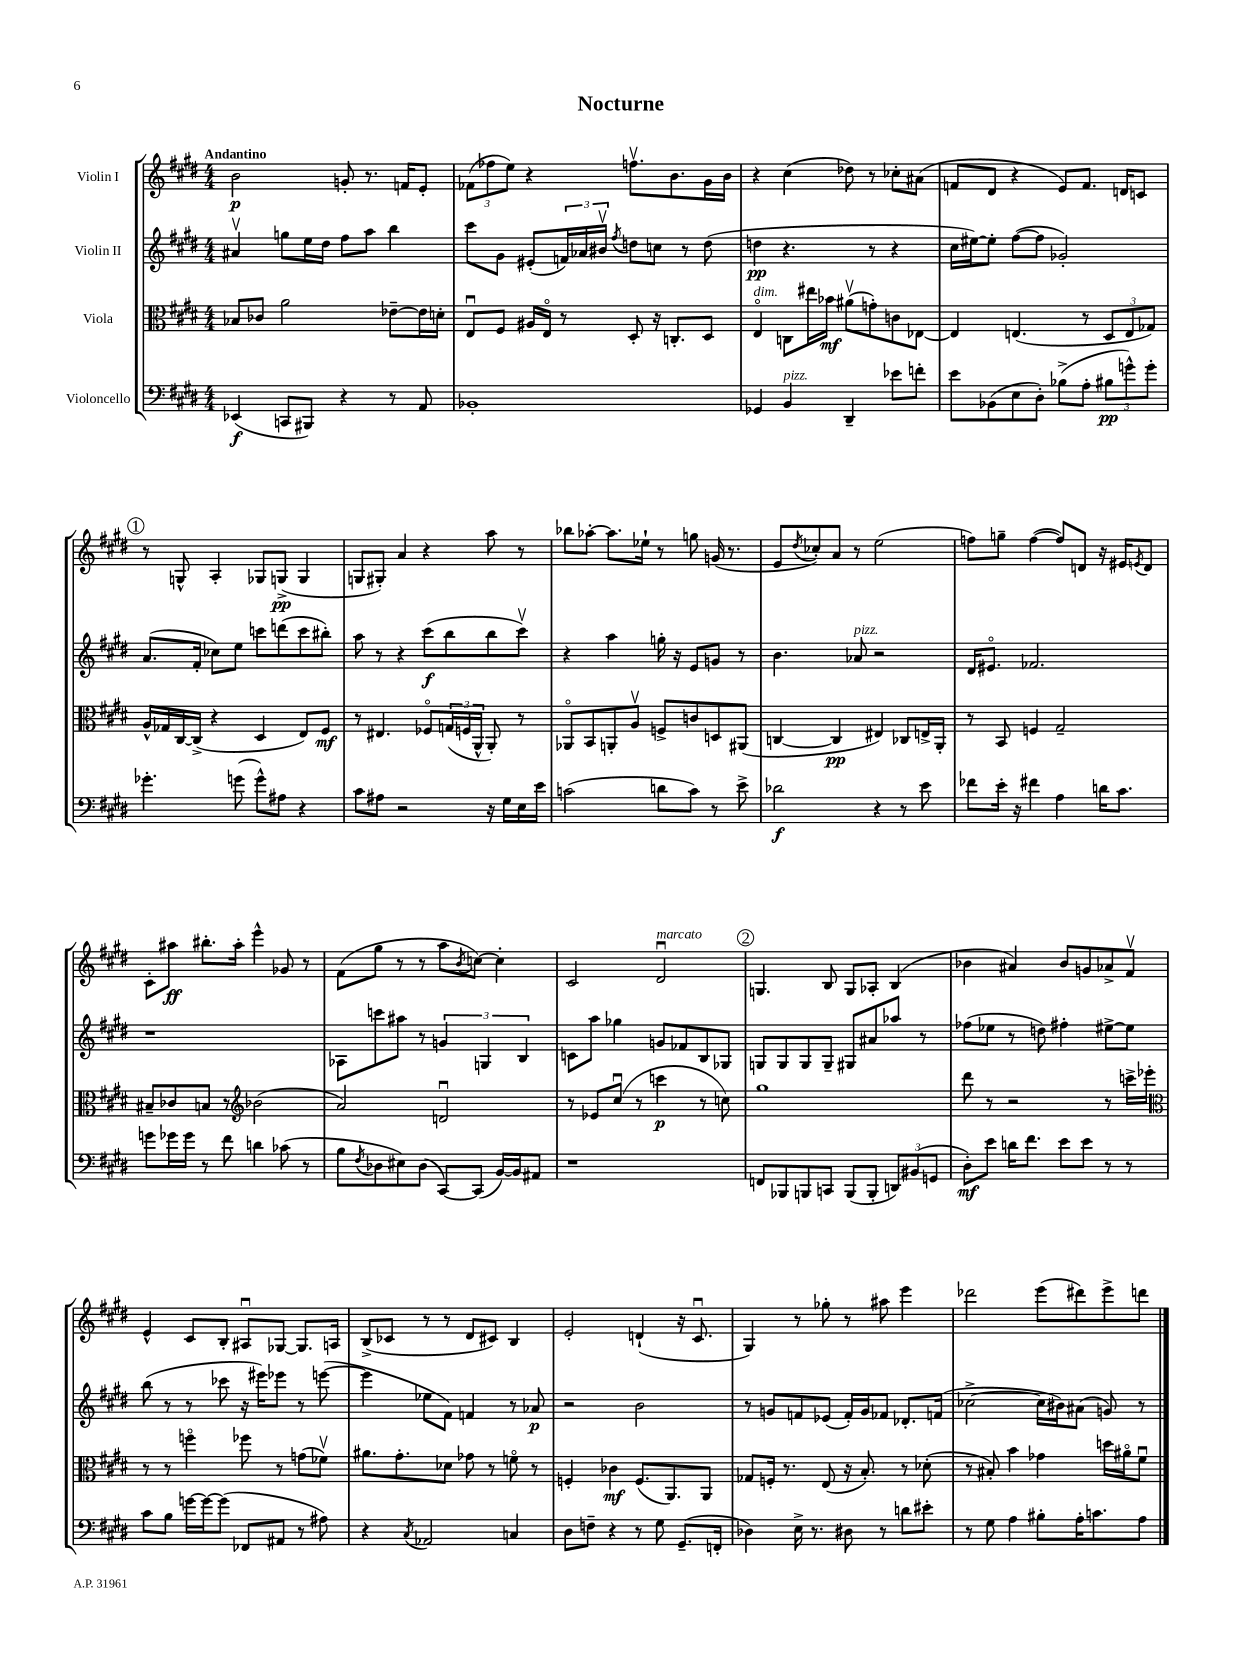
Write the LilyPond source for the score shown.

\header { title = "Nocturne" }
<<
\new StaffGroup <<
\new Staff = "s0" \with { instrumentName = "Violin I" } {
    \clef treble \key e \major \numericTimeSignature \time 4/4 \tempo "Andantino"
    b'2\p g'8-. r8. f'16 e'8-. |
    \tuplet 3/2 { fes'8( fes''8 e''8) } r4 f''8.\upbow b'8. gis'16 b'16 |
    r4 cis''4( des''8) r8 ces''8-. ais'8( |
    f'8 dis'8 r4 e'8) f'8. d'16 c'8 |
    \mark \markup { \circle "1" } r8 g8-^ a4-. ges8 g8->\pp( g4 |
    g8 gis8-.) a'4 r4 a''8 r8 |
    bes''8 aes''8~-. aes''8. ees''16-! r8 g''8 g'16( r8. |
    e'8 \acciaccatura { dis''8 } ces''8-.) a'8 r8 e''2( |
    f''8) g''8-- f''4~( f''8) d'8 r16 eis'16 \acciaccatura { e'8 } d'8 |
    cis'8-. ais''8\ff bis''8.-. ais''16-. e'''4-^ ges'8 r8 |
    fis'8( gis''8 r8 r8 a''8 \acciaccatura { b'8 } c''8~) c''4-. |
    cis'2 dis'2\downbow^\markup { \italic "marcato" } |
    \mark \markup { \circle "2" } g4. b8 g8 aes8-. b4( |
    bes'4 ais'4) bes'8 g'8 aes'8-> fis'8\upbow |
    e'4-^ cis'8 b8-. ais8\downbow ges8~ ges8. a16 |
    b8->( ces'8 r8 r8 dis'8 cis'8) b4 |
    e'2-. d'4-!( r16 cis'8.\downbow |
    gis4) r8 ges''8-. r8 ais''8 e'''4 |
    des'''2 e'''8( dis'''8) e'''8-> d'''8 \bar "|." |
}
\new Staff = "s1" \with { instrumentName = "Violin II" } {
    \clef treble \key e \major \numericTimeSignature \time 4/4
    ais'4\upbow g''8 e''16 dis''16 fis''8 a''8 b''4 |
    cis'''8 gis'8 eis'8-.( \tuplet 3/2 { f'16) aes'16 bis'16\upbow } \acciaccatura { fis''8 } d''8 c''8 r8 d''8( |
    d''4\pp r4. r8 r4 |
    cis''16 eis''16~) eis''8-. fis''8~( fis''8 ges'2-.) |
    \mark \markup { \circle "1" } a'8.( fis'16-. ces''8) e''8 c'''8 d'''8( c'''8 bis''8-.) |
    a''8 r8 r4 cis'''8\f( b''8 b''8 cis'''8\upbow) |
    r4 a''4 g''16-. r16 e'8 g'8 r8 |
    b'4. aes'8^\markup { \italic "pizz." } r2 |
    dis'16 eis'8.\flageolet fes'2. |
    r1 |
    aes8 c'''8 ais''8 r8 \tuplet 3/2 { g'4 g4 b4 } |
    c'8 a''8 ges''4 g'8 fes'8 b8 ges8 |
    \mark \markup { \circle "2" } g8 g8 g8 g8-- gis8 ais'8 aes''8 r8 |
    fes''8( ees''8 r8 d''8) fis''4-. eis''8~-> eis''8 |
    b''8( r8 r8 ces'''8 r16 eis'''16) ees'''8 r8 e'''8~( |
    e'''4 ees''8 fis'8) f'4 r8 aes'8\p |
    r2 b'2 |
    r8 g'8 f'8 ees'8( f'16-.) g'16 fes'8 des'8.-. f'16( |
    ces''2~-> ces''16 bis'16) ais'8( g'8) r8 \bar "|." |
}
\new Staff = "s2" \with { instrumentName = "Viola" } {
    \clef alto \key e \major \numericTimeSignature \time 4/4
    bes8 ces'8 a'2 ees'8~-- ees'16 d'16-. |
    e8\downbow fis8 ais16 e16\flageolet r8 dis8-. r16 c8.-. dis8 |
    e4\flageolet^\markup { \italic "dim." } c8 eis''16 bes'16\mf ais'8\upbow( g'8-.) c'8 ees8~ |
    ees4 e4.( r8 \tuplet 3/2 { dis8 e8 ges8) } |
    \mark \markup { \circle "1" } a16-^ ges16 cis16~ cis16->( r4 dis4 e8) fis8\mf |
    r8 eis4. fes8\flageolet \tuplet 3/2 { g16( f16 a,16-^ } a,8-.) r8 |
    aes,8\flageolet b,8 a,8-. a8\upbow f8-> c'8 d8 ais,8( |
    c4~ c4\pp eis4) ces8 e16-> a,16-. |
    r8 b,8 f4 gis2-- |
    bis8-- ces'8 b8 r8 \clef treble bes'2( |
    a'2) d'2\downbow |
    r8 ees'8 cis''8\downbow( r8 c'''4\p r8 c''8) |
    \mark \markup { \circle "2" } gis''1 |
    dis'''8 r8 r2 r8 c'''16-> ees'''16-. |
    \clef alto r8 r8 f''4\flageolet fes''8 r8 g'8( fes'8\upbow) |
    ais'8. gis'8.-. des'8 ges'8 r8 f'8\flageolet r8 |
    f4-. ces'4\mf f8.( a,8.) a,8 |
    ges8 f16-. r8. e8( r16 b8.-.) r8 des'8-.( |
    r8 bis8-.) b'4 ges'4 d''16 ais'16\flageolet fis'8\downbow \bar "|." |
}
\new Staff = "s3" \with { instrumentName = "Violoncello" } {
    \clef bass \key e \major \numericTimeSignature \time 4/4
    ees,4\f( c,8 bis,,8) r4 r8 a,8 |
    bes,1-. |
    ges,4 b,4^\markup { \italic "pizz." } dis,4-- ees'8 f'8-. |
    e'8 bes,8( e8 dis8-.) bes8->( a8-. \tuplet 3/2 { bis8\pp g'8-^) g'8-. } |
    \mark \markup { \circle "1" } ges'4.-. g'8( g'8-^) ais8 r4 |
    cis'8 ais8 r2 r16 gis16 e16 e'16 |
    c'2( d'8 c'8) r8 e'8-> |
    des'2\f r4 r8 e'8 |
    fes'8 e'16-. r16 fis'4 a4 d'16 cis'8. |
    g'8 ges'16 ges'16 r8 fis'8 d'4 ces'8( r8 |
    b8 \acciaccatura { fis8 } des8 eis8) des8( cis,8~) cis,8( b,16~) b,16 ais,8 |
    r1 |
    \mark \markup { \circle "2" } f,8 bes,,8 b,,8 c,8 b,,8( b,,8-. \tuplet 3/2 { d,8) bis,8( g,8 } |
    dis8-.\mf) e'8 d'16 fis'8. e'8 e'8 r8 r8 |
    cis'8 b8 g'16~ g'16~ g'8( fes,8 ais,8 r8 ais8) |
    r4 \acciaccatura { cis8 } aes,2 c4 |
    dis8 f8-- r4 r8 gis8 gis,8.--( f,16-. |
    des4) e16-> r8. dis8 r8 d'8 eis'8-. |
    r8 gis8 a4 bis8-. a16-. c'8. a8 \bar "|." |
}
>>
>>
\layout { \context { \Score \remove "Bar_number_engraver" } }
